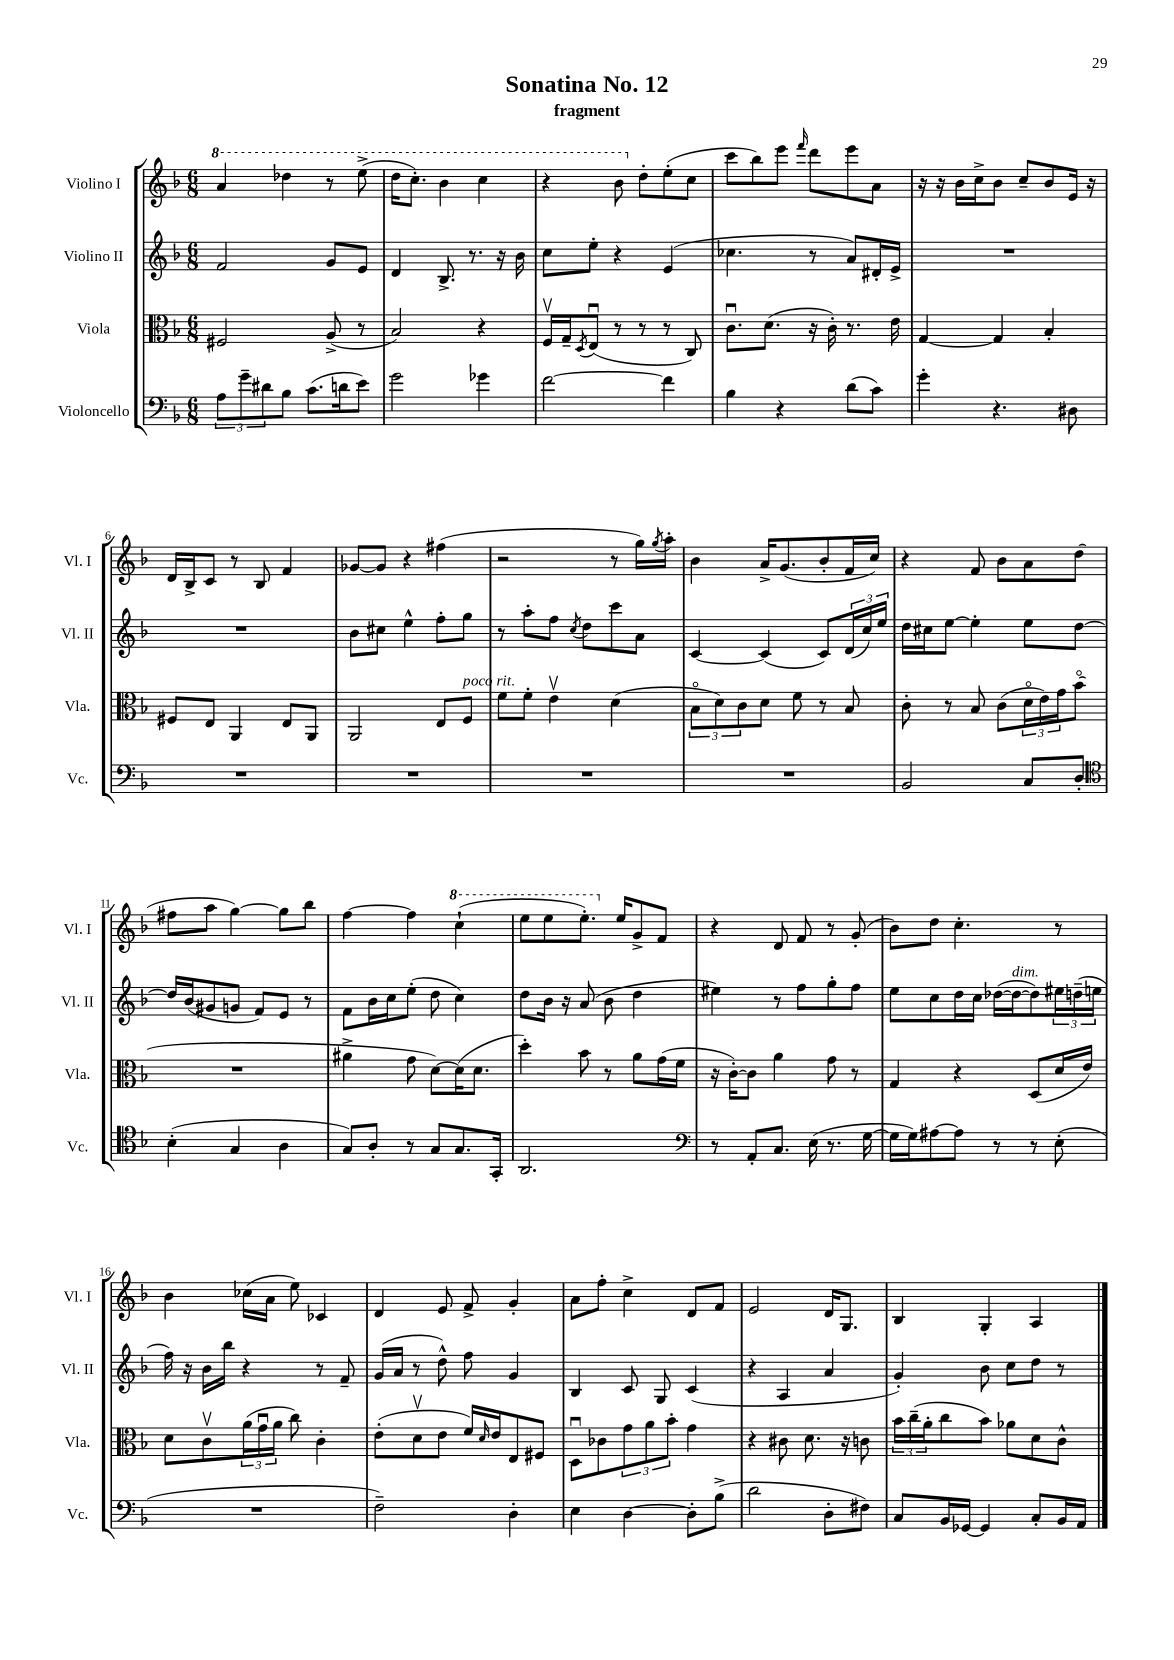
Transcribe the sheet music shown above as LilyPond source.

\header { title = "Sonatina No. 12" subtitle = "fragment" }
<<
\new StaffGroup <<
\new Staff = "s0" \with { instrumentName = "Violino I" shortInstrumentName = "Vl. I" } {
    \clef treble \key f \major \numericTimeSignature \time 6/8
    \ottava #1 a''4 des'''4 r8 e'''8->( |
    d'''16 c'''8.-.) bes''4 c'''4 |
    r4 bes''8 \ottava #0 d''8-. e''8-.( c''8 |
    c'''8 bes''8) e'''8 \grace { f'''16 } d'''8 e'''8 a'8 |
    r16 r16 bes'16 c''16-> bes'8 c''8-- bes'8 e'16 r16 |
    d'16 bes16-> c'8 r8 bes8 f'4 |
    ges'8~ ges'8 r4 fis''4( |
    r2 r8 g''16) \acciaccatura { g''8 } a''16-. |
    bes'4 a'16-> g'8.( bes'8-. f'16 c''16) |
    r4 f'8 bes'8 a'8 d''8( |
    fis''8 a''8 g''4~) g''8 bes''8 |
    f''4~ f''4 \ottava #1 c'''4-!( |
    e'''8 e'''8 e'''8.-.) \ottava #0 e''16 g'8-> f'8 |
    r4 d'8 f'8 r8 g'8-.( |
    bes'8) d''8 c''4.-. r8 |
    bes'4 ces''16( a'16 e''8) ces'4 |
    d'4 e'8 f'8-> g'4-. |
    a'8 f''8-. c''4-> d'8 f'8 |
    e'2 d'16 g8. |
    bes4 g4-. a4 \bar "|." |
}
\new Staff = "s1" \with { instrumentName = "Violino II" shortInstrumentName = "Vl. II" } {
    \clef treble \key f \major \numericTimeSignature \time 6/8
    f'2 g'8 e'8 |
    d'4 bes8.-> r8. r16 bes'16 |
    c''8 e''8-. r4 e'4( |
    ces''4. r8 a'8) dis'16-. e'16-> |
    R2. |
    R2. |
    bes'8 cis''8 e''4-^ f''8-. g''8 |
    r8 a''8-. f''8 \acciaccatura { c''8 } d''8 c'''8 a'8 |
    c'4~ c'4( c'8) \tuplet 3/2 { d'16( c''16) e''16 } |
    d''16 cis''16 e''8~ e''4-. e''8 d''8~ |
    d''16 bes'16( gis'8 g'8 f'8) e'8 r8 |
    f'8 bes'16 c''16 e''8-.( d''8 c''4) |
    d''8 bes'16 r16 a'8( bes'8 d''4 |
    eis''4) r8 f''8 g''8-. f''8 |
    e''8 c''8 d''16 c''16 des''16~( des''16~^\markup { \italic "dim." } des''8) \tuplet 3/2 { eis''16 d''16--( e''16 } |
    f''16) r16 bes'16 bes''16 r4 r8 f'8-- |
    g'16( a'16 r8 d''8-^) f''8 g'4 |
    bes4 c'8 g8 c'4( |
    r4 a4 a'4 |
    g'4-.) bes'8 c''8 d''8 r8 \bar "|." |
}
\new Staff = "s2" \with { instrumentName = "Viola" shortInstrumentName = "Vla." } {
    \clef alto \key f \major \numericTimeSignature \time 6/8
    fis2 a8->( r8 |
    bes2) r4 |
    f16\upbow g16-- \acciaccatura { d8 } e8\downbow( r8 r8 r8 c8) |
    c'8.\downbow d'8.( r16 c'16-.) r8. e'16 |
    g4~ g4 bes4-. |
    fis8 e8 a,4 e8 a,8 |
    a,2 e8 f8^\markup { \italic "poco rit." } |
    f'8 f'8-. e'4\upbow d'4( |
    \tuplet 3/2 { bes8\flageolet d'8) c'8 } d'8 f'8 r8 bes8 |
    c'8-. r8 bes8 c'8( \tuplet 3/2 { d'16\flageolet e'16) g'16 } bes'8\flageolet( |
    R2. |
    ais'4-> g'8 d'8~) d'16( d'8. |
    d''4-.) bes'8 r8 a'8 g'16( f'16 |
    r16 c'16~-.) c'8 a'4 g'8 r8 |
    g4 r4 d8( d'16 e'16) |
    d'8 c'8\upbow \tuplet 3/2 { a'16( g'16\downbow a'16 } c''8) c'4-. |
    e'8-.( d'8\upbow e'8 f'16) \grace { d'16 } e'16 e8 fis8 |
    d8\downbow ces'8 \tuplet 3/2 { g'8 a'8 bes'8-. } g'4 |
    r4 cis'8 d'8. r16 c'8 |
    \tuplet 3/2 { bes'16 c''16--( a'16-. } c''8 bes'8) aes'8 d'8 c'8-^ \bar "|." |
}
\new Staff = "s3" \with { instrumentName = "Violoncello" shortInstrumentName = "Vc." } {
    \clef bass \key f \major \numericTimeSignature \time 6/8
    \tuplet 3/2 { a8 g'8-- dis'8 } bes8 c'8.( d'16 e'8) |
    g'2 ges'4 |
    f'2~ f'4 |
    bes4 r4 d'8( c'8) |
    g'4-. r4. dis8 |
    R2. |
    R2. |
    R2. |
    R2. |
    bes,2 c8 d8-. |
    \clef tenor bes4-.( g4 a4 |
    g8) a8-. r8 g8 g8. g,16-. |
    a,2. |
    \clef bass r8 a,8-. c8. e16( r8. g16~ |
    g16 g16) ais8~ ais8 r8 r8 e8-.( |
    R2. |
    f2--) d4-. |
    e4 d4~ d8-. bes8->( |
    d'2 d8-. fis8) |
    c8 bes,16 ges,16~ ges,4 c8-. bes,16 a,16 \bar "|." |
}
>>
>>
